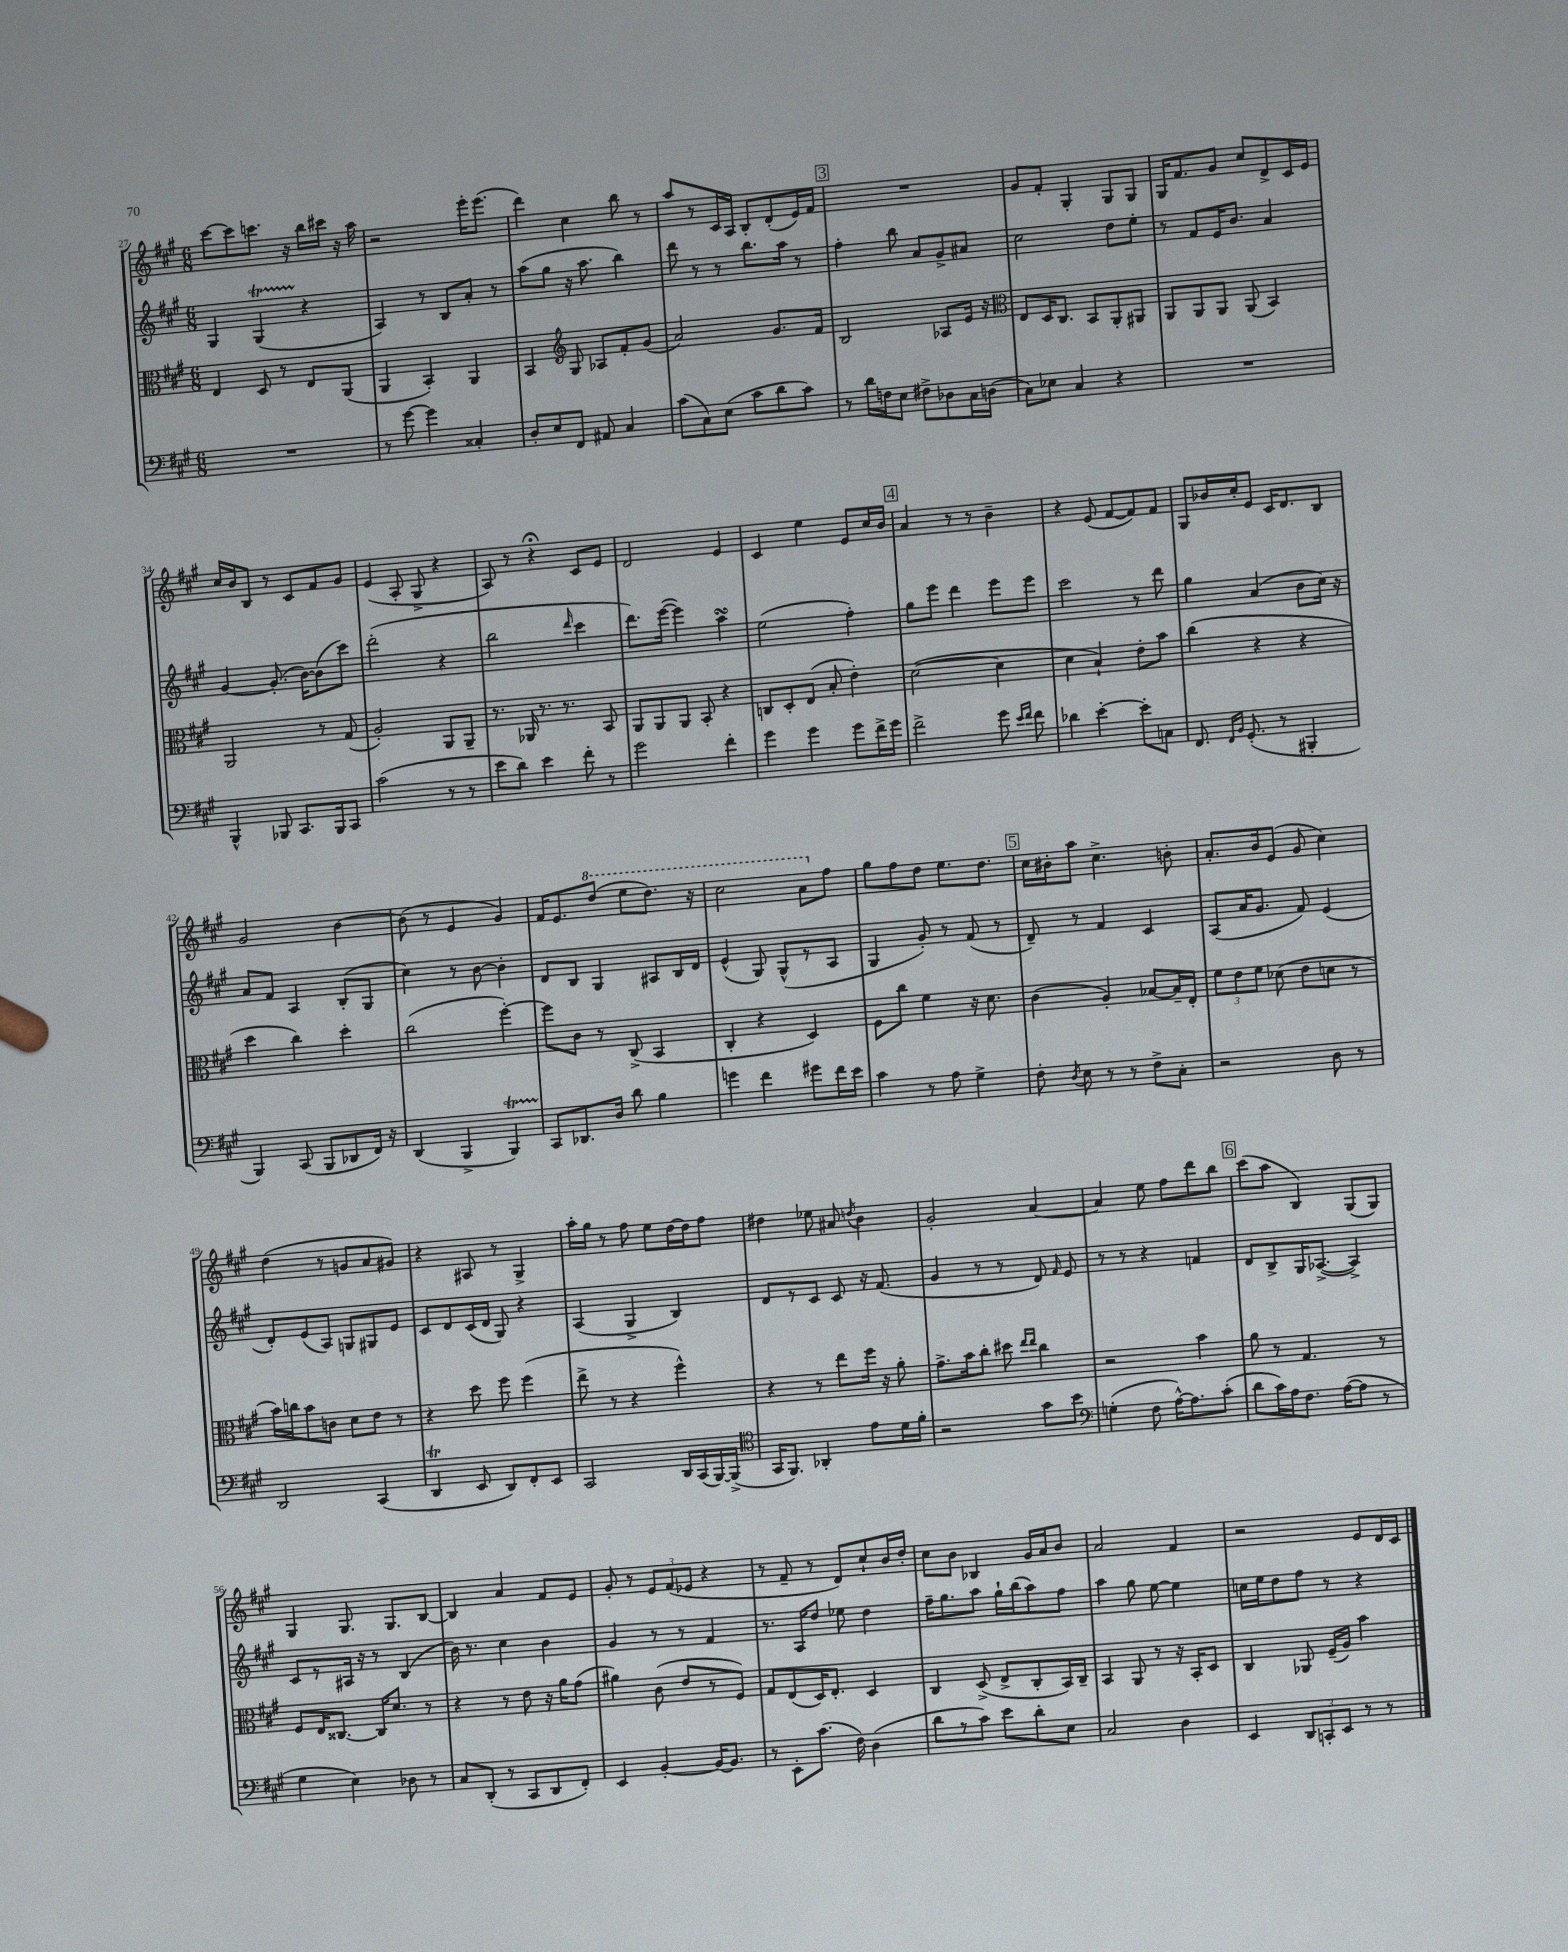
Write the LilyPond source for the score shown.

<<
\new StaffGroup <<
\new Staff = "s0" {
    \clef treble \key a \major \numericTimeSignature \time 6/8
    \autoBeamOff cis'''8[~ cis'''8 c'''8.] r16 b''16[ cis'''16] r16 a''16 |
    r2 e'''16[-. e'''8.]( |
    d'''4) cis''4 b''8 r8 |
    a''8[ r8 cis'16 a16] b8[-. d'8-.( e'16) fis'16] |
    \mark \markup { \box "3" } R2. |
    gis'8[ fis'8]-. gis4-. gis8[ gis8] |
    gis16[ fis'8. gis'8] cis''8[ d'8-> cis'16 e'16] |
    cis''16[ b'16 b8] r8 cis'8[ fis'8 gis'8] |
    e'4( a8-. gis8-> r4 |
    a8) r8 r4\fermata cis'8[ e'8] |
    d'2 e'4 |
    cis'4 e''4 e'8[ cis''16 b'16] |
    \mark \markup { \box "4" } a'4 r8 r8 b'4-- |
    r4 e'8( fis'8[~ fis'8) fis'8] |
    gis8[ bes'16 cis''16-. e'8] cis'16[ d'8. b8] |
    gis'2 b'4~ |
    b'8( r8 e'4 gis'4) |
    fis'16[ e'8. \ottava #1 d'''8]( e'''8[ d'''8.]) r16 |
    cis'''2 a''8[ \ottava #0 fis''8] |
    gis''8[ fis''8 d''8] e''8.[ d''8.] |
    \mark \markup { \box "5" } cis''16[ bis'16-. a''8] cis''4.-> b'8-. |
    a'8.[-. b'16 e'8]( gis'8 cis''4) |
    d''4( r8 g'8[ a'8 gis'8]) |
    r4 ais8 r8 gis4-> |
    a''16[-. gis''16] r8 fis''8 e''8[ d''16~ d''16 fis''8] |
    dis''4 ees''8 ais'8 \acciaccatura { d''8 } b'4 |
    gis'2-. a'4~ |
    a'4 e''8 fis''8[ d'''8 b''8] |
    \mark \markup { \box "6" } cis'''8[( a''8] b4) gis8[( gis8]) |
    gis4 gis8. gis8.[ b8]~ |
    b4 a'4 fis'8[ e'8] |
    gis'8-. r8 \tuplet 3/2 { e'8[ fis'8( ees'8] } r4 |
    r8 fis'8-- r8 d'8[) cis''8-! b'16 d''16]-. |
    cis''8[ b'8] bes4 gis'16[ a'16 b'8] |
    a'2 fis'4 |
    r2 e'8[ d'16 cis'16] \bar "|." |
}
\new Staff = "s1" {
    \clef treble \key a \major \numericTimeSignature \time 6/8
    \autoBeamOff gis4 gis4\startTrillSpan( r4\stopTrillSpan |
    a4) r8 b8[ a'8]-. r8 |
    a''8[( gis''8] r16 a''8. b''4) |
    d'''8 r8 r8 b''8.[ a''16] r8 |
    \mark \markup { \box "3" } fis''4-. b''8 a'8[ gis'8-> ais'8] |
    cis''2 d''8[ e''8]-. |
    r8 fis'8[ e'16 b'8.] a'4 |
    gis'4~ gis'8.-.( b'16[~) b'8( cis'''8]) |
    d'''2-.( r4 |
    b''2 \grace { d'''16 } cis'''4 |
    d'''8.[) e'''16]~( e'''4) a''4\turn |
    e''2( fis''4-.) |
    \mark \markup { \box "4" } gis''8[ e'''8] d'''4 e'''8[ e'''8] |
    cis'''2 r8 d'''8 |
    gis''4 a'4( b'8[ cis''16]) r16 |
    a'8[ fis'8] a4 b8[-.( gis8] |
    cis''4) r8 b'8~ b'4-. |
    d'8[ b8] gis4 ais8[ b16 d'16] |
    e'4-^( gis8) gis8[-^( r8 a8] |
    gis4 gis'8-.) r8 fis'8( r8 |
    \mark \markup { \box "5" } d'8--) r8 fis'4 cis'4 |
    a8[( a'16 gis'8.] fis'8) e'4( |
    d'8[-.) e'8( a8]) g8[ gis8 e'8] |
    cis'8[ d'8 cis'16( d'16] gis8) r4 |
    a4( gis4-> b4) |
    d'8[ r8 cis'8] cis'8 r16 fis'8.( |
    gis'4 r8 r8 d'8) \grace { fis'16 } e'8 |
    r8 r8 r4 f'4 |
    \mark \markup { \box "6" } d'8[ b8-> gis16 aes8.]~->( aes4->) |
    cis'8[ r8 ais16] r16 r8 b4( |
    b'16) r8. cis''4 b'4 |
    gis'4 r8 r8 fis'4 |
    r8. a16[ d''8] ees''8 d''4 |
    fis''16[-- gis''8. a''8] gis''16[-! b''16( a''8) fis''8] |
    a''4 gis''8 e''8~ e''4 |
    c''16[ e''16 d''8 fis''8] r8 r4 \bar "|." |
}
\new Staff = "s2" {
    \clef alto \key a \major \numericTimeSignature \time 6/8
    \autoBeamOff e4 d8 r8 e8[ a,8]( |
    a,4 b,4-.) a,4 |
    b,4 \clef treble gis8 aes8[ fis'8-. gis'8]( |
    a'2) gis'8.[ fis'16] |
    \mark \markup { \box "3" } b2 aes8[ e'16] r16 |
    \clef alto e8[ d16 cis8.] b,8[ a,8-. ais,8] |
    a,8[ a,8 a,8] a,8( b,4) |
    a,2 r8 gis8( |
    a2-.) a,8[ a,8]-- |
    r8. aes,16 r8. r8. b,8 |
    a,8[ a,8 a,8] b,8-. r4 |
    c8[ d8-. e8]( b8-. e'4-.) |
    \mark \markup { \box "4" } d'2~( d'4 |
    d'4 b4-!) e'8[-. b'8] |
    cis''4( r4 r4 |
    d''4 cis''4) d''4-. |
    cis''2( fis''4~-.) |
    fis''8[ cis'8] r8 cis8->( b,4 |
    cis4-. r4 d4) |
    fis8[ cis''8] fis'4 r16 d'8. |
    \mark \markup { \box "5" } cis'4( a4-.) bes8[~ bes16-- e16]-. |
    \tuplet 3/2 { fis'8[ e'8 fis'8] } des'8( e'8[ d'8] r8 |
    b'16[) c''16 b'8 c'8] d'8[ e'8] r8 |
    r4 d''8 fis''8 fis''4( |
    e''8-> r8 r4 fis''4-^) |
    r4 r8 e''8[ fis''16] r16 a'8-. |
    gis'8.[-> b'16 cis''8]-. dis''8 \grace { e''16[ e''16] } cis''4 |
    r2 b'4 |
    \mark \markup { \box "6" } a'8 r8 gis4. r8 |
    fis8[ e16 cisis8.]~ cisis16[ d'8.] r8 |
    r4 r8 e'8 r16 a'16[ gis'8]( |
    ais'4) cis'8( e'8[ r8 fis8]) |
    gis8[ e8( d16) e8.]-. d4 |
    cis4 d8->( e8[-> cis8-. b,16) cis16]-- |
    b,4 a,8 r8 r16 b,16[-. d8] |
    cis4 aes,8 fis16[--( a16]) b'4 \bar "|." |
}
\new Staff = "s3" {
    \clef bass \key a \major \numericTimeSignature \time 6/8
    \autoBeamOff R2. |
    r8 gis'8~ gis'4 cisis4-. |
    d8[-. e8 fis,8] ais,8 cis4 |
    cis'8[( cis8) e8]( cis'8[ d'8 cis'8]) |
    \mark \markup { \box "3" } r8 d'16[ f16 e8] fis8[-> des8 cis16 d16]( |
    cis8[) ees8] cis4 r4 |
    R2. |
    b,,4-^ bes,,8 cis,8.[ bes,,16 cis,8] |
    cis'2( r8 r8 |
    e'8[ d'8]) e'4 fis'8-. r8 |
    gis'2 fis'4-. |
    gis'4 gis'4 gis'8[ fis'16-> gis'16] |
    \mark \markup { \box "4" } fis'2-> gis'8 \grace { e'16[ fis'16] } fis'8 |
    des'4 e'4~-. e'8[-. c8] |
    fis,8. \grace { fis,16[ b,16] } gis,8.-.( r8 bis,,4-. |
    b,,4) cis,8( b,,8[ des,8 fis,16]) r16 |
    d,4( b,,4-> b,,4\startTrillSpan) |
    cis,8[\stopTrillSpan des,8. d16] d'8 b4 |
    g'4 fis'4 gis'8[ fis'16 e'16] |
    cis'4 r8 a8 gis4-> |
    \mark \markup { \box "5" } fis8-. \acciaccatura { d8 } e8 r8 r8 fis8[-> cis8]-. |
    r2 d8 r8 |
    d,2 cis,4( |
    d,4\trill e,8 d,8[) fis,8-. e,8] |
    cis,2 d,16[ cis,16( b,,16~) b,,16]->( |
    \clef tenor gis,16[ fis,8.]) aes,4-. e'8[ d'16 fis'16]-. |
    r2 gis'8[ b'8] |
    \clef bass g4-.( fis8 a16[~-^) a8. cis'8]-.( |
    \mark \markup { \box "6" } d'8[ cis'16) a16 fis8.] a16[~( a8] r8 |
    gis4 e4) des8 r8 |
    cis8[ d,8]-.( r8 cis,8[ d,8 fis,8]-.) |
    e,4 b,4~-. b,16[~ b,8.] |
    r8 e,8[-. cis'8.]( fis16) d4( |
    d'8[ r8 cis'8]) e'8[ d'8-. e8] |
    cis2 d4 |
    e,4 \tuplet 3/2 { d,8[ c,8-. e,8] } r8 r8 \bar "|." |
}
>>
>>
\layout { \context { \Score currentBarNumber = #27 } }
